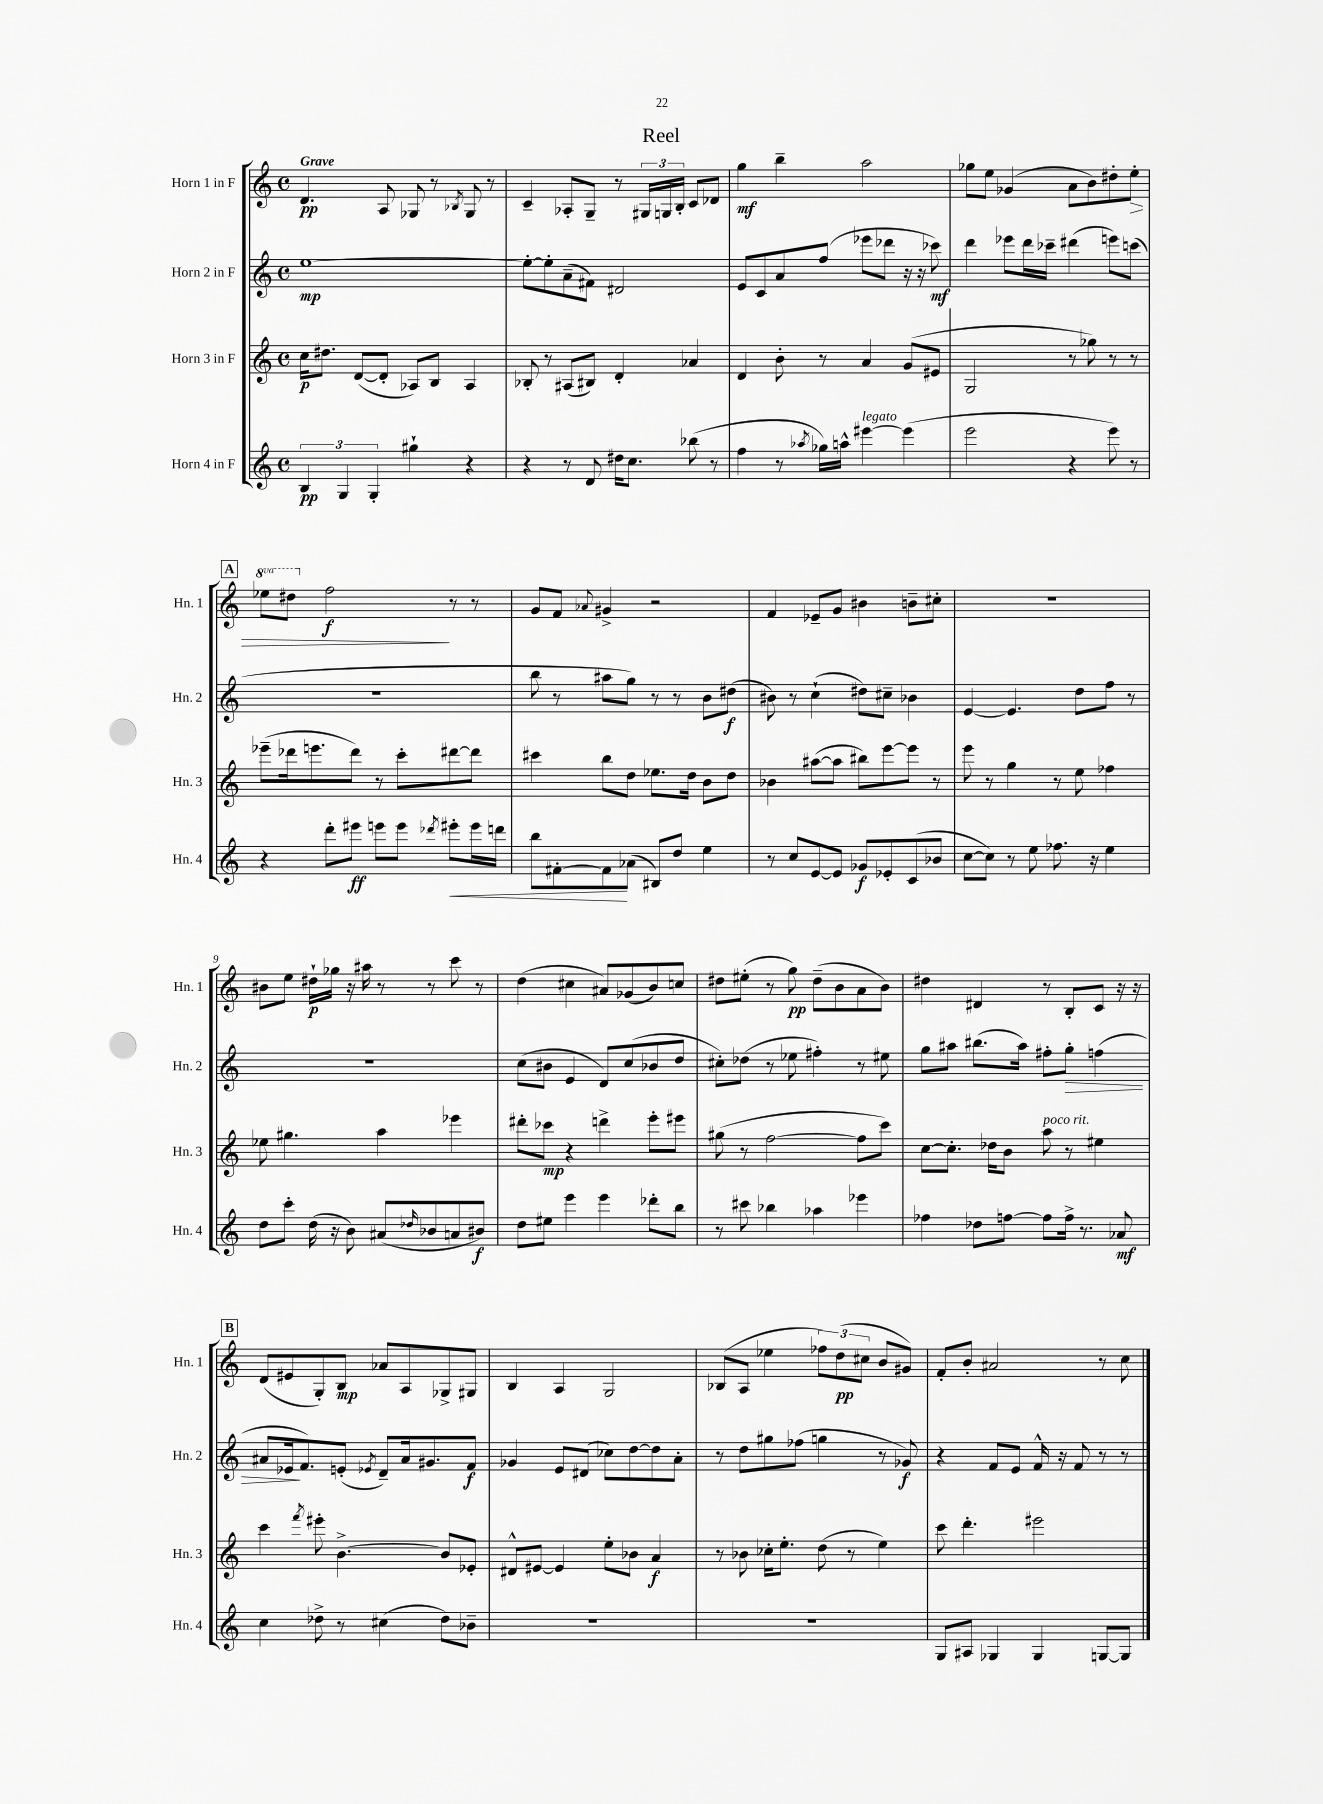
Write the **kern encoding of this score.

**kern	**kern	**kern	**kern
*staff4	*staff3	*staff2	*staff1
*clefG2	*clefG2	*clefG2	*clefG2
*k[]	*k[]	*k[]	*k[]
*M4/4	*M4/4	*M4/4	*M4/4
*met(c)	*met(c)	*met(c)	*met(c)
6B	16cc	[1ee	4.d
.	8.dd#	.	.
6G	.	.	.
.	([8d	.	.
6G'	.	.	.
.	8d']	.	8A
4gg#`	8A-)	.	8G-
.	8B	.	8r
.	.	.	8qB-
4r	4A-	.	8G-
.	.	.	8r
=	=	=	=
4r	8B-'	8ee'_	4c~
.	8r	8ee']	.
8r	(8A#	(8a~	8A-'
8d	8B#)	8f#)	8G~
16dd#	4d'	2d#	8r
8.cc	.	.	.
.	.	.	24G#
.	.	.	24G
.	.	.	24B'
(8bb-	4a-	.	8c
8r	.	.	8d-
=	=	=	=
4ff	4d	8e	4gg
.	.	8c	.
8r	8b'	8a	4bb~
8qaa-	.	.	.
16gg-)	8r	(8ff	.
16aa^^	.	.	.
[4eee#	4a	8eee-	2aa
.	.	8ddd-	.
(4eee#]	(8g	16r	.
.	.	16r	.
.	8e#	8ccc-)	.
=	=	=	=
2eee	2G	4ddd	8gg-
.	.	.	8ee
.	.	8eee-	(4g-
.	.	16ddd	.
.	.	16ccc-~	.
4r	8r	(4ddd#	8a
.	8gg-)	.	8b)
8eee)	8r	8eee)	8dd#'
8r	8r	(8ccc	8ee'
=	=	=	=
4r	(8eee-~	1r	8eee-
.	16ddd-	.	8ddd#
.	8.eee	.	.
8ddd'	.	.	2ff
8eee#	8ddd-)	.	.
8eee	8r	.	.
8eee	8ccc'	.	.
8qddd-	.	.	.
8eee#'	[8ddd#	.	8r
16eee#	8ddd#]	.	8r
16ddd	.	.	.
=	=	=	=
8bb	4ccc#	8bb	8g
[8f#'	.	8r	8f
.	.	.	8qqa-
8f#]	8bb	8aa#	4g#^
(8a-	8dd	8gg)	.
8B#)	8.ee-	8r	2r
8dd	.	8r	.
.	16dd	.	.
4ee	8b	8b	.
.	8dd	(8dd#	.
=	=	=	=
8r	4b-	8b#)	4f
8cc	.	8r	.
[8e	([8aa#	(4cc`	8e-~
8e]	8aa#]	.	8g
8g-	8bb#)	8dd#)	4b#
8e-'	[8eee	8cc#~	.
(8c	8eee]	4b-	8b~
8b-	8r	.	8cc#'
=	=	=	=
[8cc	8eee	[4e	1r
8cc])	8r	.	.
8r	4gg	4.e]	.
8ee	.	.	.
8.ff-	8r	.	.
.	8ee	8dd	.
16r	.	.	.
4ee	4ff-	8ff	.
.	.	8r	.
=	=	=	=
8dd	8ee-	1r	8b#
8ccc'	4.gg#	.	8ee
(16dd	.	.	16dd#`
16r	.	.	16gg-
8b)	.	.	16r
.	.	.	16aa#
(8a#	4aa	.	8r
16qqdd-	.	.	.
8b-	.	.	8r
8a	4eee-	.	8ccc
8b#)	.	.	8r
=	=	=	=
8dd	8ddd#'	(8cc	(4dd
8ee#	8ccc-	8b#	.
4eee	4r	4e	4cc#
4eee	4ddd^	8d)	8a#)
.	.	(8cc	(8g-
8ddd-'	8eee'	8b-	8b)
8bb	8eee#	8dd	8cc
=	=	=	=
8r	(8gg#	8cc#')	8dd#
8ccc#	8r	(8dd-	(8ee#'
4bb-	[2ff	8r	8r
.	.	8ee-	8gg)
4aa-	.	4ff#')	(8dd#~
.	.	.	8b
4eee-	8ff]	8r	8a
.	8ccc)	8ee#	8b)
=	=	=	=
4ff-	[8cc	8gg	4dd#
.	8.cc']	8aa#	.
8dd-	.	(8.bb#	4d#
.	16dd-	.	.
[8ff	8b	.	.
.	.	16aa#)	.
8ff]	8aa	8ff#'	8r
16ff^	8r	8gg'	8B'
8.r	.	.	.
.	4ee#	(4ff	8c
8a-	.	.	16r
.	.	.	16r
=	=	=	=
4cc	4ccc	8a#	(8d
.	.	16e-	8e#
.	.	8.f)	.
.	8qfff	.	.
8dd-^	8eee#'	.	8G')
8r	[4.b^	(8e'	8B
.	.	8qe-	.
(4cc#	.	8d~)	8a-
.	.	16a#	8A
.	.	8.g#	.
8dd-)	8b]	.	8G-^
8b-~	8e-'	8f	8G#
=	=	=	=
1r	8d#^^	4g-	4B
.	[8e#	.	.
.	4e#]	8e	4A
.	.	(8d#	.
.	8ee'	8cc-)	2G
.	8b-	[8dd	.
.	4a	8dd]	.
.	.	8a'	.
=	=	=	=
1r	8r	8r	(8B-
.	8b-	8dd	8A
.	16cc-'	8gg#	4ee-
.	8.ee'	.	.
.	.	(8ff-	.
.	(8dd	4gg	12ff-)
.	.	.	(12dd
.	8r	.	.
.	.	.	12cc#
.	4ee)	8r	8b
.	.	8g-)	8g#)
=	=	=	=
8G	8ccc	4r	8f'
8A#	4.ddd'	.	8b'
4G-	.	8f	2a#
.	.	8e	.
4G-	2eee#	16f^^	.
.	.	16r	.
.	.	8f	.
[8G	.	8r	8r
8G]	.	8r	8cc
==	==	==	==
*-	*-	*-	*-
